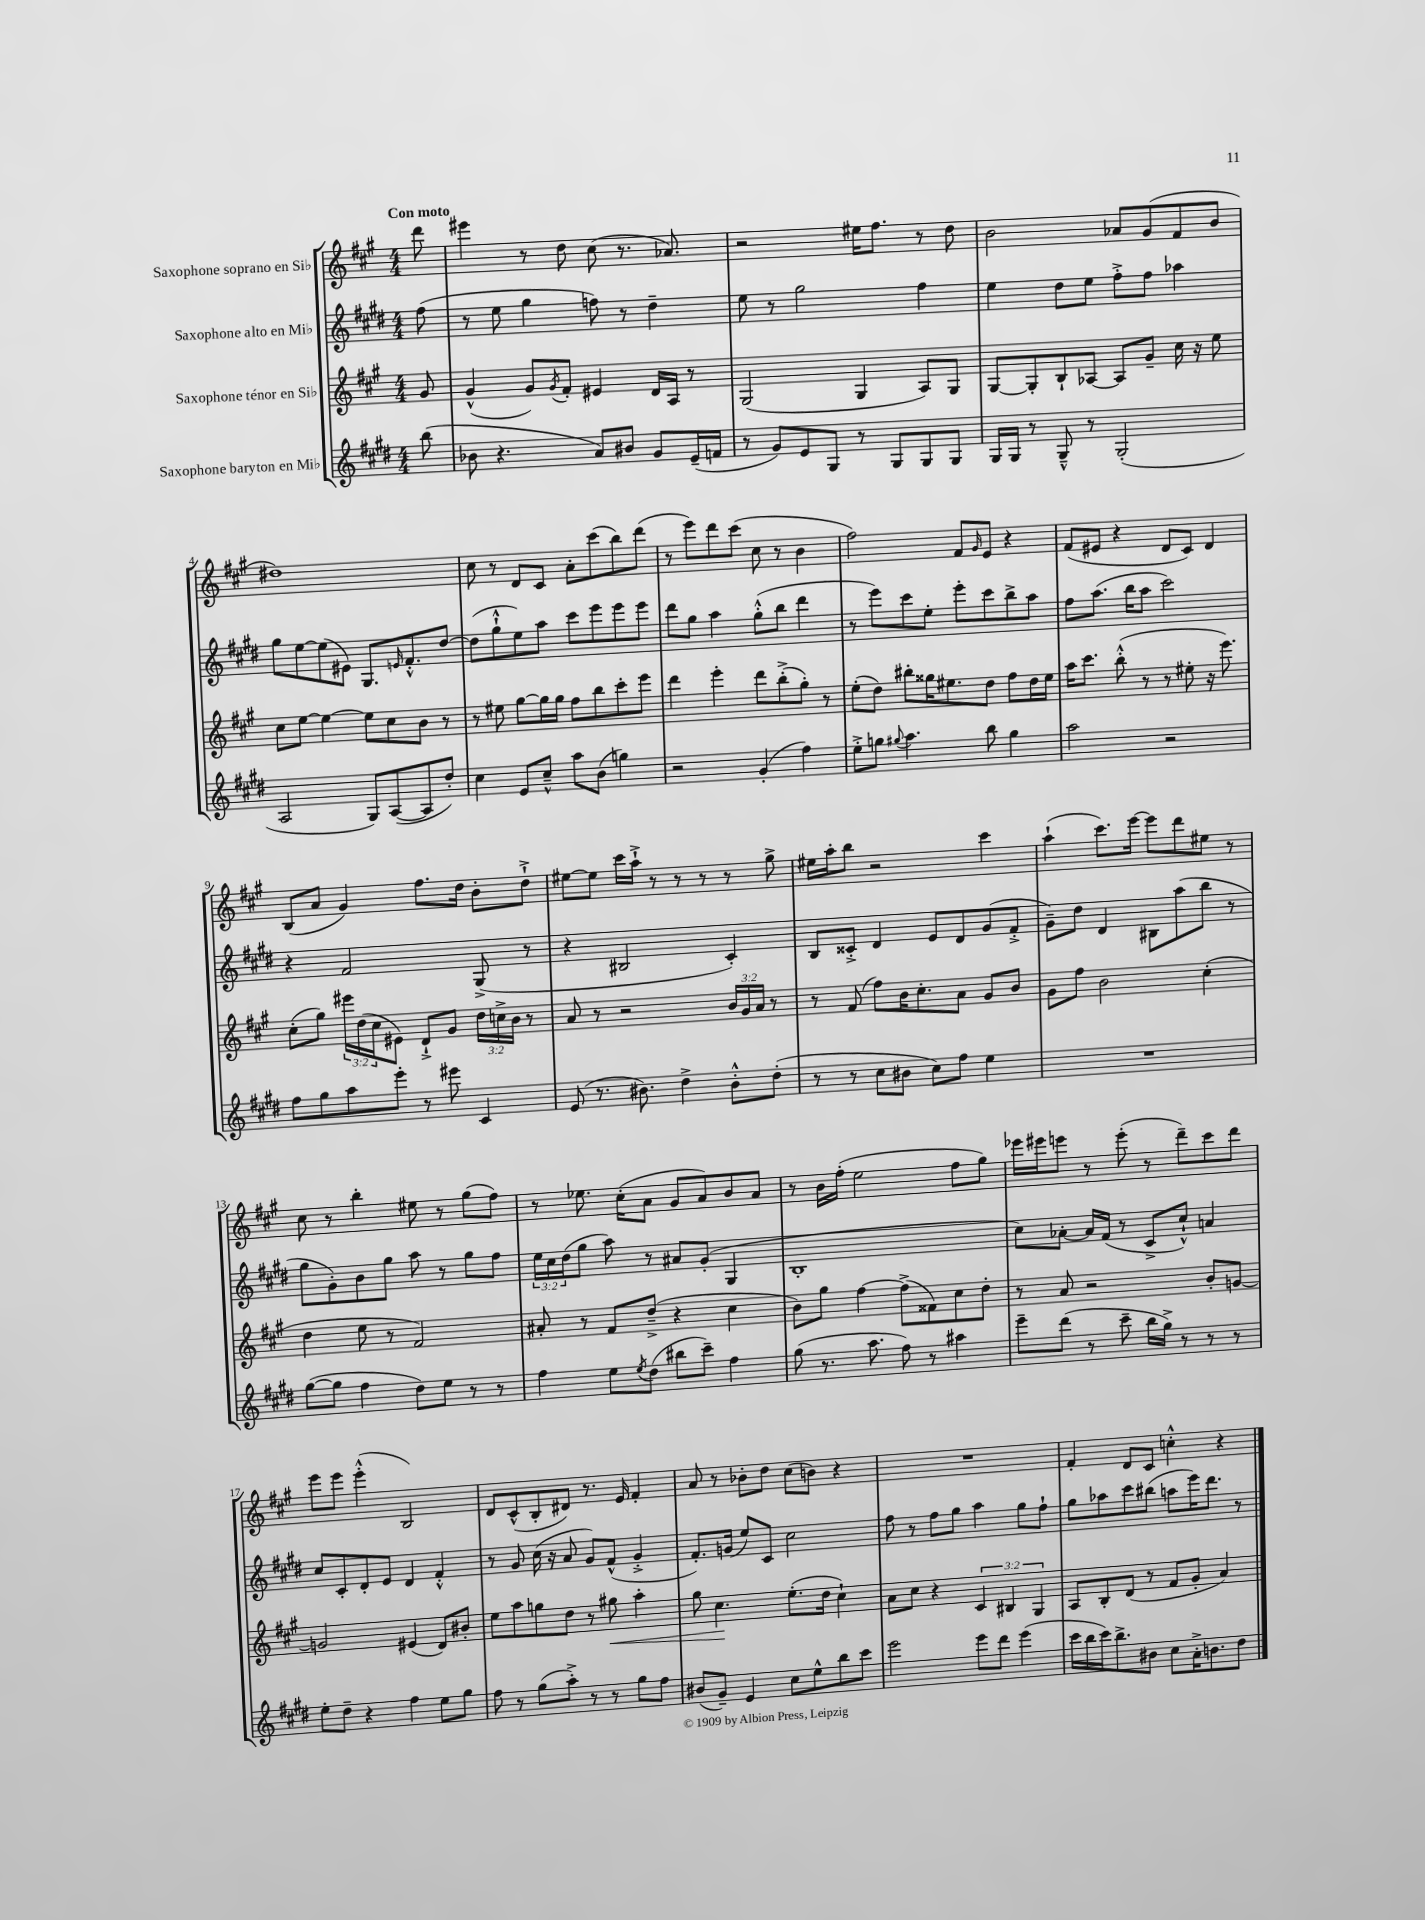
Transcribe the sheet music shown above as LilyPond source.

<<
\new StaffGroup <<
\new Staff = "s0" \with { instrumentName = "Saxophone soprano en Sib" } {
    \clef treble \key a \major \numericTimeSignature \time 4/4 \partial 8 \tempo "Con moto"
    d'''8 |
    eis'''4 r8 d''8 cis''8( r8. aes'8.) |
    r2 eis''16 fis''8. r8 d''8 |
    b'2 aes'8 gis'8( fis'8 b'8 |
    dis''1) |
    cis''8 r8 d'8 cis'8 a'8-. cis'''8( b''8) d'''8( |
    r8 e'''8) d'''8 cis'''8( cis''8 r8 b'4 |
    fis''2) fis'8 \grace { gis'16 } e'8 r4 |
    fis'8( eis'8 r4 d'8 cis'8) d'4 |
    b8( a'8 gis'4) fis''8. d''16 b'8-. d''8-!-> |
    eis''8~ eis''8 cis'''16 a''16-!-> r8 r8 r8 r8 gis''8-> |
    eis''16 a''16-. b''8 r2 cis'''4 |
    a''4-!( cis'''8.) e'''16~ e'''8 d'''8 eis''8 r8 |
    cis''8 r8 b''4-. eis''8 r8 gis''8( fis''8) |
    r8 ees''8. cis''16-.( a'8 gis'8 a'8) b'8 a'8 |
    r8 b'16 fis''16-.( e''2 fis''8 gis''8) |
    ees'''16 eis'''16 e'''8 r8 e'''8-.( r8 d'''8--) cis'''8 d'''8 |
    e'''8 e'''8 e'''4-.-^( b2) |
    d'8 cis'8-^( b8-. dis'8) r8. e'16 fis'4-. |
    a'8 r8 bes'8-. d''8 cis''8( b'8) r4 |
    R1 |
    fis'4-. d'8 cis'8 c''4-.-^ r4 \bar "|." |
}
\new Staff = "s1" \with { instrumentName = "Saxophone alto en Mib" } {
    \clef treble \key e \major \numericTimeSignature \time 4/4 \override Staff.TupletNumber.text = #tuplet-number::calc-fraction-text \partial 8
    fis''8( |
    r8 e''8 gis''4 f''8) r8 dis''4-- |
    e''8 r8 gis''2 fis''4 |
    e''4 dis''8 e''8 fis''8-.-> fis''8 aes''4 |
    gis''8 e''8~ e''8( eis'8) gis8. \grace { e'16 } fis'8.-.-^ dis''8~ |
    dis''8( gis''8-!-^ e''8) a''8 cis'''8 e'''8 e'''8 e'''8 |
    dis'''8 gis''8 a''4 gis''8-.-^( b''8 dis'''4 |
    r8 e'''8) cis'''8 e''8-. e'''8-. cis'''8 b''8-> a''8 |
    fis''8 a''8.( b''16 a''8 cis'''2) |
    r4 fis'2 gis8->( r8 |
    r4 bis2 cis'4-.) |
    b8 cisis'8-.-> dis'4 e'8 dis'8 gis'8( fis'8-.-> |
    gis'8--) dis''8 dis'4 bis8 a''8( b''8 r8 |
    gis''8 gis'8-.) b'8 gis''8 a''8 r8 gis''8 fis''8 |
    \tuplet 3/2 { e''16 cis''16 dis''16( } gis''8 a''8) r8 ais'8 gis'8-.( gis4 |
    b1-. |
    cis''8) aes'8~-. aes'16 fis'16( r8 cis'8-> cis''8-!-^) a'4 |
    cis''8 cis'8-. dis'8-. e'8 dis'4 fis'4-.-^ |
    r8 gis'8 cis''16( r16 a'8 gis'8) fis'8-^( gis'4-.-> |
    fis'8.-.) g'16( e''8) cis'8 cis''2 |
    fis''8 r8 fis''8 gis''8 a''4 gis''8 fis''8-! |
    gis''8 aes''8 cis'''8 bis''8( a''8 e'''16) dis'''8. r8 \bar "|." |
}
\new Staff = "s2" \with { instrumentName = "Saxophone ténor en Sib" } {
    \clef treble \key a \major \numericTimeSignature \time 4/4 \override Staff.TupletNumber.text = #tuplet-number::calc-fraction-text \partial 8
    gis'8 |
    gis'4-^( gis'8) \acciaccatura { gis'8 } fis'8-. eis'4 d'16 a16 r8 |
    gis2( gis4 a8) gis8 |
    gis8~ gis8-. b8-! aes8~ aes8 gis'8-- cis''16 r16 e''8 |
    cis''8 e''8~ e''4~ e''8 cis''8 b'8 r8 |
    r8 eis''8 gis''8~ gis''16 gis''16 fis''8 b''8 cis'''8-. e'''8 |
    d'''4 e'''4-. d'''8 b''8-.->( gis''8-.) r8 |
    e''8-.( d''8) bis''8-. gisis''16 eis''8. d''8 fis''8 d''16 eis''16 |
    a''16 cis'''8. b''8-.-^( r8 r8 eis''8-. r16 e'''8.) |
    cis''8-.( gis''8) \tuplet 3/2 { eis'''16 d''16( cis''16 } eis'8) d'8-!-> gis'8 \tuplet 3/2 { d''16 c''16-> b'16 } r8 |
    a'8 r8 r2 \tuplet 3/2 { b'16 gis'16 a'16 } r8 |
    r8 fis'8( fis''8) b'16 cis''8.-. a'8 gis'8 b'8 |
    gis'8 fis''8 b'2 cis''4-.( |
    d''4 e''8 r8 fis'2) |
    ais'8-. r8 fis'8 d''8--->( r4 cis''4 |
    b'8) gis''8 fis''4~ fis''8->( fisis'8) cis''8 d''8-. |
    r8 a'8 r2 b'8-. g'8~ |
    g'2 eis'4( d'8) bis'8-. |
    e''8 a''8 g''8 d''8 r8 gis''8\< a''4-. |
    gis''8 cis''4.\! e''8.-.( d''16 cis''4-!) |
    a'8 cis''8 r4 \tuplet 3/2 { cis'4 bis4 gis4 } |
    a8 b8-. d'8( r8 fis'8 gis'8-. a'4) \bar "|." |
}
\new Staff = "s3" \with { instrumentName = "Saxophone baryton en Mib" } {
    \clef treble \key e \major \numericTimeSignature \time 4/4 \partial 8
    b''8( |
    bes'8 r4. a'8) bis'8 gis'8 e'16--( f'16 |
    r8 gis'8) e'8 gis8 r8 gis8 gis8 gis8 |
    gis16 gis16 r8 gis8---^ r8 gis2-.( |
    a2 gis8) a8~( a8 dis''8-.) |
    cis''4 e'8 cis''8---^ a''8 b'8( g''4) |
    r2 gis'4-.( fis''4) |
    e''8-.-> g''8 \appoggiatura { gis''8 } a''4. b''8 gis''4 |
    a''2 r2 |
    fis''8 gis''8 a''8 e'''8-. r8 eis'''8 cis'4 |
    e'8( r8. bis'8.) dis''4-> bis'8-.-^ dis''8-.( |
    r8 r8 cis''8 bis'8 cis''8) fis''8 e''4 |
    R1 |
    gis''8~( gis''8 fis''4 dis''8) e''8 r8 r8 |
    fis''4 e''8 \acciaccatura { e''8 } dis''8( bis''8 cis'''8--) fis''4 |
    gis''8( r8. a''8. fis''8) r8 ais''4 |
    e'''8-- dis'''8( r8 cis'''8-- b''16 gis''16->) r8 r8 r8 |
    e''8-. dis''8-- r4 fis''4 e''8 gis''8 |
    fis''8 r8 gis''8( a''8-.->) r8 r8 gis''8 fis''8 |
    bis'8( gis'8--) e'4 cis''8 e''8-^ b''8 cis'''8 |
    e'''2 e'''8 dis'''8 e'''4( |
    cis'''16 b''16 cis'''16) b''8.-> bis'8 cis''8 a'16-.-> b'8. dis''8 \bar "|." |
}
>>
>>
